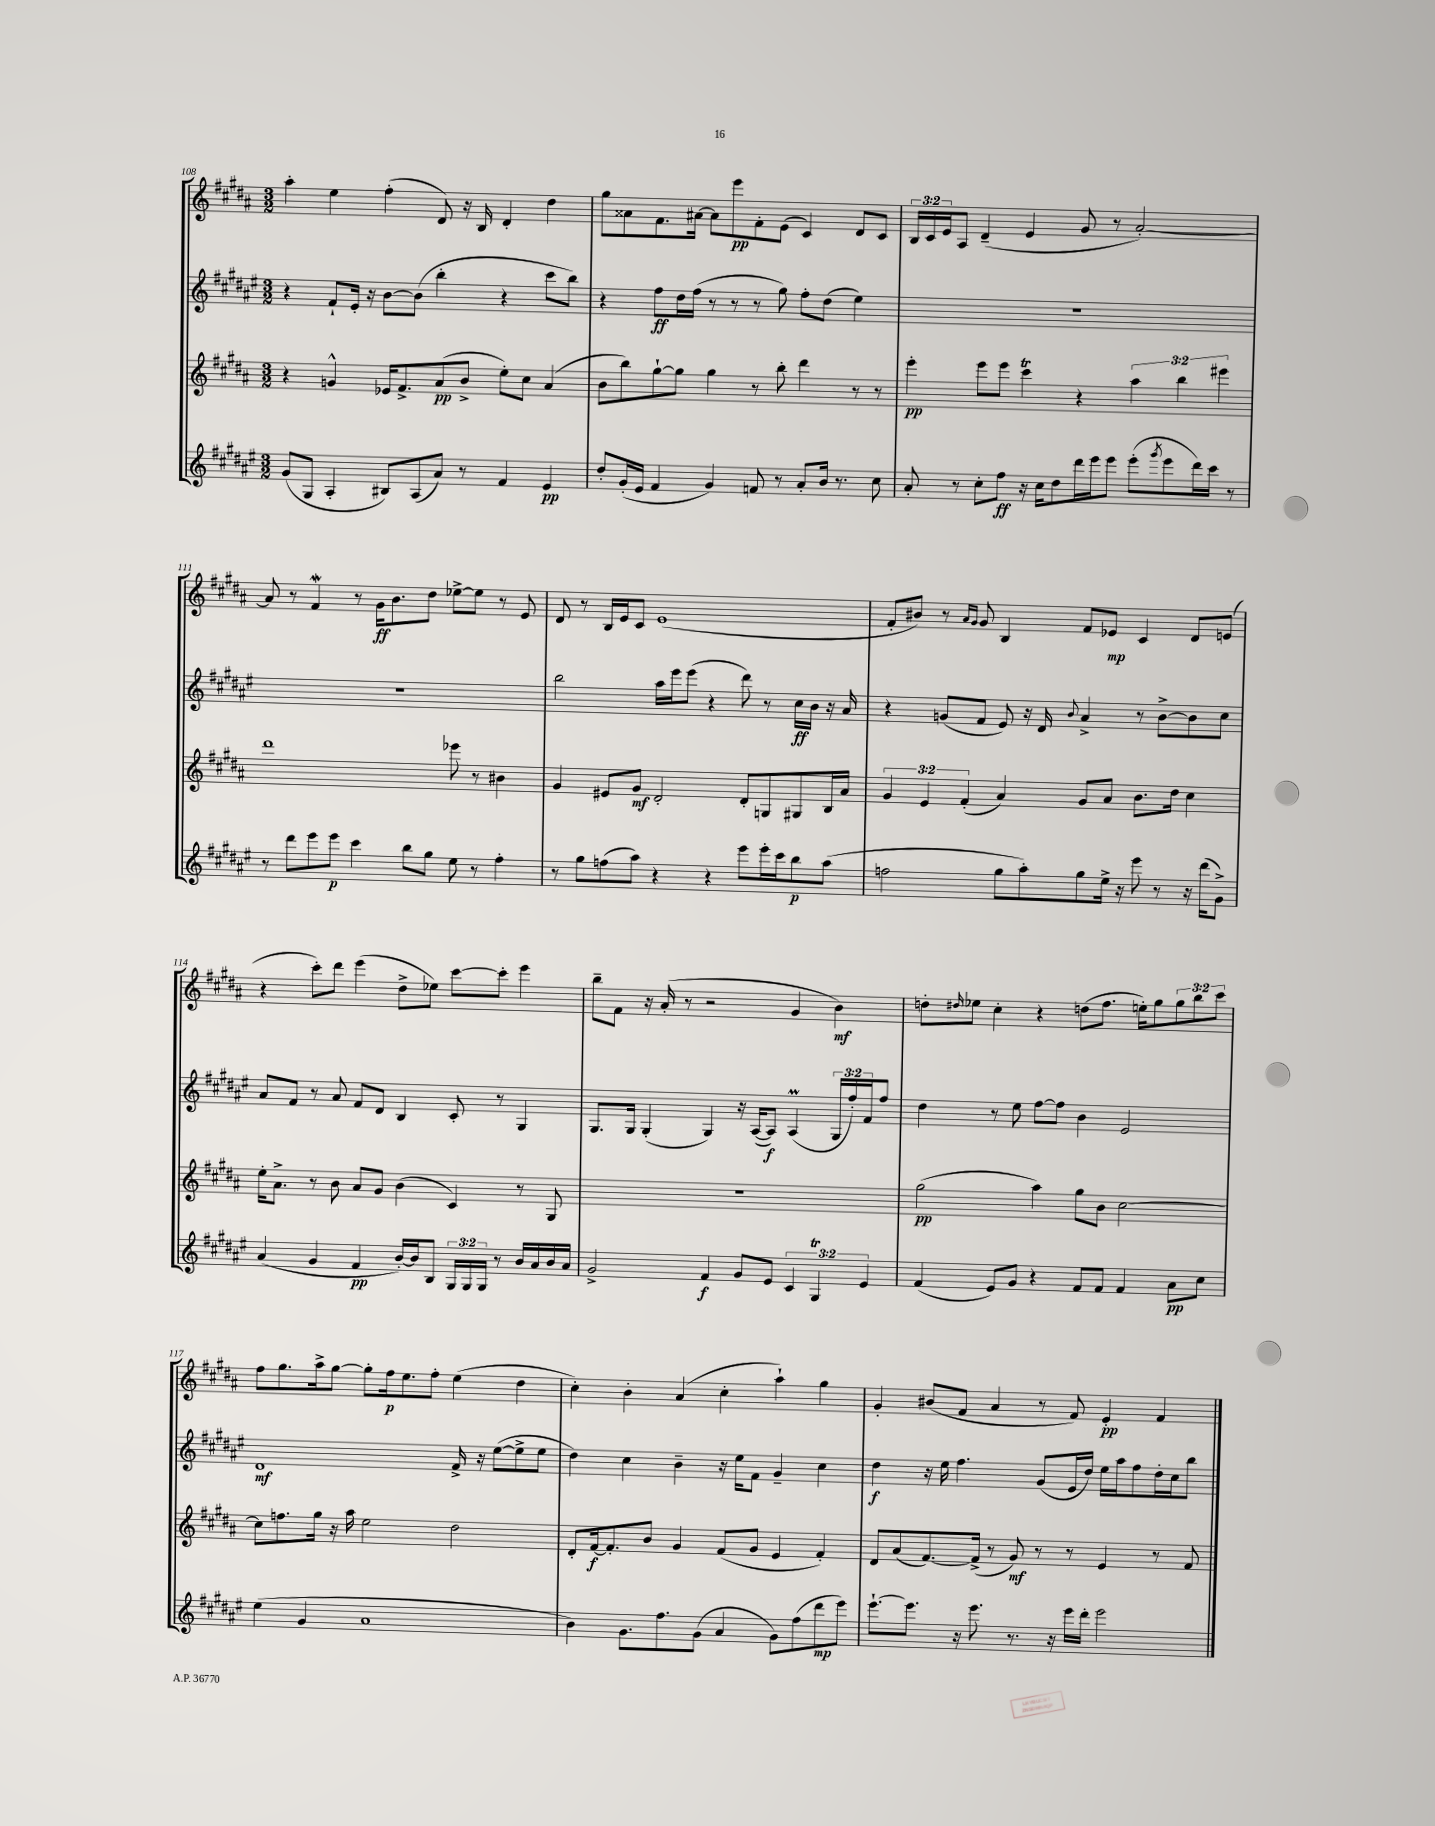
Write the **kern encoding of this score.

**kern	**dynam	**kern	**dynam	**kern	**dynam	**kern	**dynam
*part4	*part4	*part3	*part3	*part2	*part2	*part1	*part1
*staff4	*staff4	*staff3	*staff3	*staff2	*staff2	*staff1	*staff1
*clefG2	*	*clefG2	*	*clefG2	*	*clefG2	*
*k[f#c#g#d#a#e#]	*	*k[f#c#g#d#a#]	*	*k[f#c#g#d#a#e#]	*	*k[f#c#g#d#a#]	*
*M3/2	*	*M3/2	*	*M3/2	*	*M3/2	*
=108	=108	=108	=108	=108	=108	=108	=108
(8g#/L	.	4r	.	4r	.	4aa#'\	.
8G#/J	.	.	.	.	.	.	.
4A#'/	.	4gn^^/	.	8f#`/L	.	4ee\	.
.	.	.	.	16e#'/Jk	.	.	.
.	.	.	.	16r	.	.	.
8B#X/L)	.	16e-X/KL	.	[8b\L	.	(4ff#'\	.
.	.	8.f#^/	.	.	.	.	.
(8A#/	.	.	.	(8b\J]	.	.	.
8a#/J)	.	(8a#/	pp	4bb'\	.	8d#/)	.
8r	.	8b^/J	.	.	.	16r	.
.	.	.	.	.	.	16B/	.
4f#/	.	8ee'\L)	.	4r	.	4d#'/	.
.	.	8cc#\J	.	.	.	.	.
4e#/	pp	(4a#/	.	8ccc#\L	.	4dd#\	.
.	.	.	.	8bb\J)	.	.	.
=109	=109	=109	=109	=109	=109	=109	=109
8dd#'/L	.	8b\L	.	4r	.	8gg#\L	.
(16g#'/L	.	8bb\)	.	.	.	8a##X\	.
16e#/JJ	.	.	.	.	.	.	.
4f#/	.	[8gg#`\	.	8ff#\L	ff	8.f#\	.
.	.	8gg#\J]	.	16dd#\L	.	.	.
.	.	.	.	(16ff#\JJ	.	[16a#X\Jk	.
4g#/)	.	4gg#\	.	8r	.	8a#\L]	.
.	.	.	.	8r	.	8eee\	pp
8fn/	.	8r	.	8r	.	8f#'\	.
8r	.	8bb'\	.	8gg#\)	.	(8e\J	.
8a#'/L	.	4ddd#\	.	8ff#'\L	.	4c#/)	.
16b/Jk	.	.	.	(8dd#\J	.	.	.
8.r	.	.	.	.	.	.	.
.	.	8r	.	4ee#\)	.	8d#/L	.
8cc#\	.	8r	.	.	.	8c#/J	.
=110	=110	=110	=110	=110	=110	=110	=110
8a#'/	.	4eee'\	pp	1.r	.	24B/LL	.
.	.	.	.	.	.	24c#/	.
.	.	.	.	.	.	24e/J	.
8r	.	.	.	.	.	8A#/J	.
8cc#'\L	.	8eee\L	.	.	.	(4d#~/	.
8ff#\J	ff	8eee\J	.	.	.	.	.
16r	.	4ccc#T\	.	.	.	4e/	.
16cc#\KL	.	.	.	.	.	.	.
8dd#\	.	.	.	.	.	.	.
16ddd#\L	.	4r	.	.	.	8g#/	.
16eee#\J	.	.	.	.	.	.	.
8eee#\J	.	.	.	.	.	8r	.
(8eee#'\L	.	6aa#\	.	.	.	[2a#'/)	.
8qggg#/	.	.	.	.	.	.	.
8eee#\	.	.	.	.	.	.	.
.	.	6bb\	.	.	.	.	.
16ddd#\L)	.	.	.	.	.	.	.
16ccc#\JJ	.	.	.	.	.	.	.
.	.	6eee#X\	.	.	.	.	.
8r	.	.	.	.	.	.	.
!!LO:LB:g=z
=111	=111	=111	=111	=111	=111	=111	=111
8r	.	1ddd#	.	1.r	.	8a#/]	.
8ddd#\L	.	.	.	.	.	8r	.
8eee#\	.	.	.	.	.	4f#W/	.
8eee#\J	p	.	.	.	.	.	.
4ccc#\	.	.	.	.	.	8r	.
.	.	.	.	.	.	16g#\KL	ff
.	.	.	.	.	.	8.b\	.
8bb\L	.	.	.	.	.	.	.
8gg#\J	.	.	.	.	.	8dd#\J	.
8ee#\	.	8eee-X\	.	.	.	[8ee-X^\L	.
8r	.	8r	.	.	.	8ee-\J]	.
4ff#'\	.	4b#X\	.	.	.	8r	.
.	.	.	.	.	.	8e/	.
=112	=112	=112	=112	=112	=112	=112	=112
8r	.	4g#/	.	2bb\	.	8d#/	.
8gg#\L	.	.	.	.	.	8r	.
(8ffn\	.	8e#X/L	.	.	.	16B/LL	.
.	.	.	.	.	.	16e/J	.
8aa#\J)	.	8g#/J	mf	.	.	8c#/J	.
4r	.	2d#'/	.	16aa#\LL	.	(1e	.
.	.	.	.	16eee#\J	.	.	.
.	.	.	.	(8eee#\J	.	.	.
4r	.	.	.	4r	.	.	.
8eee#\L	.	8d#'/L	.	8ddd#\)	.	.	.
16eee#'\L	.	8Gn/	.	8r	.	.	.
16ccc#\J	.	.	.	.	.	.	.
8bb\	p	8G#X/	.	16cc#\LL	ff	.	.
.	.	.	.	16b\JJ	.	.	.
(8aa#\J	.	16B/L	.	16r	.	.	.
.	.	16a#/JJ	.	16a#/	.	.	.
=113	=113	=113	=113	=113	=113	=113	=113
2ffn\	.	6g#/	.	4r	.	8f#'/L	.
.	.	.	.	.	.	8b#X/J)	.
.	.	6e/	.	.	.	.	.
.	.	.	.	(8gn/L	.	8r	.
.	.	(6f#'/	.	.	.	.	.
.	.	.	.	.	.	16qqa#/LL	.
.	.	.	.	.	.	16qqg#/JJ	.
.	.	.	.	8f#/J	.	8g#/	.
8gg#\L	.	4a#/)	.	8e#/)	.	4B/	.
8aa#'\)	.	.	.	16r	.	.	.
.	.	.	.	16d#/	.	.	.
.	.	.	.	8qqb/	.	.	.
8gg#\	.	8g#/L	.	4a#^/	.	8f#/L	.
16ee#^\Jk	.	8a#/J	.	.	.	8e-X/J	mp
16r	.	.	.	.	.	.	.
8eee#\	.	8.b\L	.	8r	.	4c#/	.
8r	.	.	.	[8b^\L	.	.	.
.	.	16dd#\Jk	.	.	.	.	.
16r	.	4cc#\	.	8b\]	.	8d#/L	.
(16ddd#\KL	.	.	.	.	.	.	.
8g#^\J)	.	.	.	8cc#\J	.	(8en/J	.
!!LO:LB:g=z
=114	=114	=114	=114	=114	=114	=114	=114
(4a#/	.	16ee'\KL	.	8a#/L	.	4r	.
.	.	8.a#^\J	.	.	.	.	.
.	.	.	.	8f#/J	.	.	.
4g#/	.	8r	.	8r	.	8ccc#'\L)	.
.	.	8b\	.	8a#/	.	8ddd#\J	.
4f#/	pp	8a#/L	.	8f#/L	.	(4eee\	.
.	.	8g#/J	.	8d#/J	.	.	.
[16b'/LL)	.	(4b\	.	4B/	.	8dd#^\L	.
16b/J]	.	.	.	.	.	.	.
8B/J	.	.	.	.	.	8ee-X\J)	.
24G#/LL	.	4c#/)	.	8c#'/	.	[8ccc#\L	.
24G#/	.	.	.	.	.	.	.
24G#/JJ	.	.	.	.	.	.	.
8r	.	.	.	8r	.	8ccc#'\J]	.
16b/LL	.	8r	.	4G#/	.	4eee\	.
16a#/	.	.	.	.	.	.	.
16b/	.	8G#/	.	.	.	.	.
16a#/JJ	.	.	.	.	.	.	.
=115	=115	=115	=115	=115	=115	=115	=115
2g#^/	.	1.r	.	8.G#/L	.	8bb~\L	.
.	.	.	.	.	.	8f#\J	.
.	.	.	.	16G#/Jk	.	.	.
.	.	.	.	(4G#'/	.	16r	.
.	.	.	.	.	.	(16a#'/	.
.	.	.	.	.	.	8r	.
4f#/	f	.	.	4G#/)	.	2r	.
8g#/L	.	.	.	16r	.	.	.
.	.	.	.	([16A#/KL	.	.	.
8e#/J	.	.	.	8A#/J])	f	.	.
6c#/	.	.	.	(4A#m/	.	4g#/	.
6G#T/	.	.	.	.	.	.	.
.	.	.	.	24G#/LL	.	4b\)	mf
.	.	.	.	24ff#'/)	.	.	.
6e#/	.	.	.	24f#/J	.	.	.
.	.	.	.	8ff#/J	.	.	.
=116	=116	=116	=116	=116	=116	=116	=116
(4f#/	.	(2gg#\	pp	4dd#\	.	8ddn'\L	.
.	.	.	.	.	.	16qqdd#X/	.
.	.	.	.	.	.	8ee-X\J	.
8e#/L)	.	.	.	8r	.	4cc#'\	.
8g#/J	.	.	.	8ee#\	.	.	.
4r	.	4aa#\)	.	[8ff#\L	.	4r	.
.	.	.	.	8ff#\J]	.	.	.
8f#/L	.	8gg#\L	.	4b\	.	(8ddn\L	.
8f#/J	.	8b\J	.	.	.	8.ff#\J	.
4f#/	.	[2cc#\	.	2e#/	.	.	.
.	.	.	.	.	.	16een'\KL)	.
.	.	.	.	.	.	8gg#\	.
8a#\L	pp	.	.	.	.	12gg#\	.
.	.	.	.	.	.	12bb\	.
8cc#\J	.	.	.	.	.	.	.
.	.	.	.	.	.	12ccc#\J	.
!!LO:LB:g=z
=117	=117	=117	=117	=117	=117	=117	=117
(4ee#\	.	8cc#\L]	.	1d#	mf	8ff#\L	.
.	.	8.ffn\	.	.	.	8.gg#\	.
4g#/	.	.	.	.	.	.	.
.	.	16gg#\Jk	.	.	.	16aa#^\k	.
.	.	16r	.	.	.	[8gg#\J	.
.	.	16aa#\	.	.	.	.	.
1a#	.	2ee\	.	.	.	8gg#'\L]	.
.	.	.	.	.	.	16ff#\k	p
.	.	.	.	.	.	8.ee\	.
.	.	.	.	.	.	8ff#'\J	.
.	.	2dd#\	.	16f#^/	.	(4ee\	.
.	.	.	.	16r	.	.	.
.	.	.	.	([8ee#\L	.	.	.
.	.	.	.	8ee#^\]	.	4dd#\	.
.	.	.	.	8ee#\J	.	.	.
=118	=118	=118	=118	=118	=118	=118	=118
4b\)	.	8d#'/L	.	4dd#\)	.	4cc#'\)	.
.	.	[16f#/k	f	.	.	.	.
.	.	8.f#'/]	.	.	.	.	.
8.g#\L	.	.	.	4cc#\	.	4b'\	.
.	.	8b/J	.	.	.	.	.
8.ff#\	.	.	.	.	.	.	.
.	.	4g#/	.	4b~\	.	(4a#/	.
(8g#\J	.	.	.	.	.	.	.
4a#/	.	(8f#/L	.	16r	.	4cc#'\	.
.	.	.	.	16ee#\KL	.	.	.
.	.	8g#/J	.	8f#\J	.	.	.
8g#\L)	.	4e/	.	4g#~/	.	4aa#`\)	.
(8ff#\	.	.	.	.	.	.	.
8ddd#\	mp	4f#'/)	.	4cc#\	.	4gg#\	.
8eee#\J)	.	.	.	.	.	.	.
=119	=119	=119	=119	=119	=119	=119	=119
[8.eee#`\L	.	8d#/L	.	4dd#\	f	4g#'/	.
.	.	(8a#/	.	.	.	.	.
8.eee#\J]	.	.	.	.	.	.	.
.	.	[8.f#/)	.	16r	.	(8b#X/L	.
.	.	.	.	16ee#\	.	.	.
16r	.	.	.	4.ff#\	.	8f#/J	.
8.eee#\	.	(16f#^/Jk]	.	.	.	.	.
.	.	8r	.	.	.	4a#/	.
8.r	.	8g#/)	mf	.	.	.	.
.	.	8r	.	(8g#/L	.	8r	.
16r	.	.	.	.	.	.	.
16eee#\LL	.	8r	.	16e#/L	.	8f#/)	.
16ddd#'\JJ	.	.	.	16dd#/JJ)	.	.	.
2eee#\	.	4e/	.	16ee#\LL	.	4e'/	pp
.	.	.	.	16aa#\J	.	.	.
.	.	.	.	8ff#\	.	.	.
.	.	8r	.	16dd#'\L	.	4f#/	.
.	.	.	.	16cc#\J	.	.	.
.	.	8f#/	.	8bb\J	.	.	.
==	==	==	==	==	==	==	==
*-	*-	*-	*-	*-	*-	*-	*-
